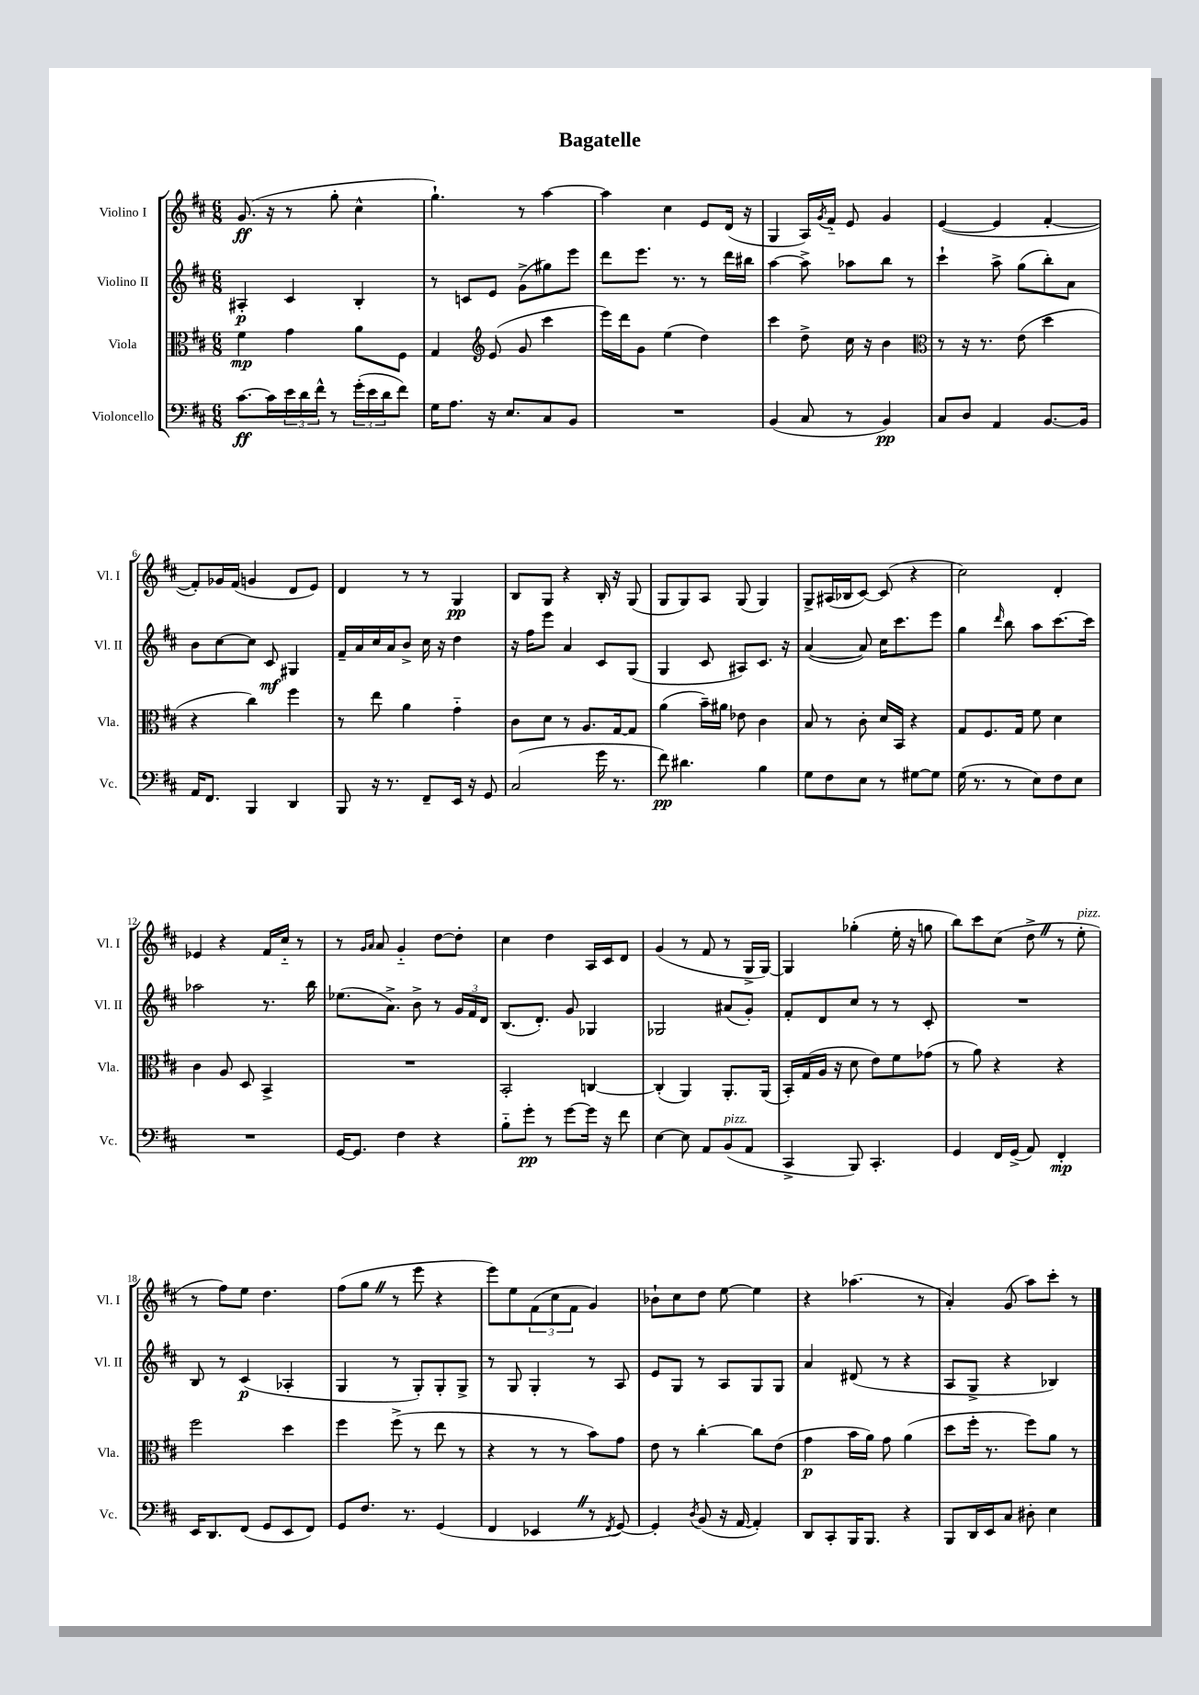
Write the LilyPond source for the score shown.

\header { title = "Bagatelle" }
<<
\new StaffGroup <<
\new Staff = "s0" \with { instrumentName = "Violino I" shortInstrumentName = "Vl. I" } {
    \clef treble \key d \major \numericTimeSignature \time 6/8
    g'8.\ff( r16 r8 g''8-. cis''4-^ |
    g''4.-!) r8 a''4~ |
    a''4 cis''4 e'8 d'16( r16 |
    g4 a16) \acciaccatura { g'8 } fis'16-_ e'8 g'4 |
    e'4~( e'4 fis'4~-. |
    fis'8-.) ges'16 fis'16( g'4 d'8 e'8) |
    d'4 r8 r8 g4\pp |
    b8 g8 r4 b16-. r16 g8( |
    g8 g8) a8 g8( g4) |
    g8-> ais16( bes16 cis'8~) cis'8( r4 |
    cis''2) d'4-. |
    ees'4 r4 fis'16 cis''16-_ r8 |
    r8 \grace { g'16 a'16 } a'8 g'4-_ d''8~ d''8-. |
    cis''4 d''4 a16 cis'16 d'8 |
    g'4( r8 fis'8 r8 g16-> g16~) |
    g4 ges''4-.( e''16-. r16 g''8 |
    b''8) cis'''8 cis''8( d''8-> \once \override BreathingSign.text = \markup { \musicglyph "scripts.caesura.straight" } \breathe r8 e''8-.^\markup { \italic "pizz." } |
    r8 fis''8) e''8 d''4. |
    fis''8( g''8 \once \override BreathingSign.text = \markup { \musicglyph "scripts.caesura.straight" } \breathe r8 e'''8 r4 |
    e'''8) e''8 \tuplet 3/2 { fis'8( cis''8 fis'8 } g'4) |
    bes'8-! cis''8 d''8 e''8~ e''4 |
    r4 aes''4.( r8 |
    a'4-.) g'8( a''8) cis'''8-. r8 \bar "|." |
}
\new Staff = "s1" \with { instrumentName = "Violino II" shortInstrumentName = "Vl. II" } {
    \clef treble \key d \major \numericTimeSignature \time 6/8
    ais4-.\p cis'4 b4-. |
    r8 c'8 e'8 g'8->( gis''8) e'''8 |
    d'''8 e'''8. r8. r8 d'''16 bis''16 |
    a''4~ a''8-> aes''8 b''8 r8 |
    cis'''4-! a''8-> g''8( b''8-.) a'8 |
    b'8 cis''8~ cis''8 cis'8\mf gis4 |
    fis'16-- a'16 cis''16 a'16 b'8-> cis''16 r16 d''4 |
    r16 fis''16 e'''8 a'4 cis'8 g8( |
    g4 cis'8 ais8) cis'8. r16 |
    a'4~( a'8) cis''16 cis'''8. e'''8 |
    g''4 \grace { d'''16 } b''8 a''8 cis'''8.~ cis'''16 |
    aes''2 r8. b''16 |
    ees''8.( a'8.->) b'8-> r8 \tuplet 3/2 { g'16 fis'16 d'16 } |
    b8.( d'8.-.) g'8 ges4 |
    ges2 ais'8( g'8-.) |
    fis'8-. d'8 cis''8 r8 r8 cis'8-. |
    R2. |
    b8 r8 cis'4\p( aes4-. |
    g4 r8 g8-.) g8-. g8-> |
    r8 g8 g4-. r8 a8 |
    e'8 g8 r8 a8 g8 g8 |
    a'4 dis'8( r8 r4 |
    a8 g8-> r4 bes4) \bar "|." |
}
\new Staff = "s2" \with { instrumentName = "Viola" shortInstrumentName = "Vla." } {
    \clef alto \key d \major \numericTimeSignature \time 6/8
    fis'4\mp g'4 a'8 fis8 |
    g4 \clef treble e'8( g'8 cis'''4 |
    e'''16) d'''16 g'8 e''4( d''4) |
    cis'''4 d''8-> cis''16 r16 b'4 |
    \clef alto r8 r16 r8. e'8( d''4 |
    r4 cis''4) fis''4 |
    r8 e''8 a'4 g'4-_ |
    cis'8 d'8 r8 a8. g16~ g8 |
    a'4( b'16--) ais'16 ees'8 cis'4 |
    b8 r8 cis'8-. d'16 b,16 r4 |
    g8 fis8. g16 fis'8 d'4 |
    cis'4 a8 d8 b,4-> |
    R2. |
    b,2-. c4~ |
    c4-.( a,4) a,8.-. a,16( |
    b,16-.) g16( a16 r16 d'8 e'8) fis'8 ges'8( |
    r8 a'8) r4 r4 |
    fis''2 d''4 |
    fis''4 fis''8->( r8 e''8 r8 |
    r4 r8 r8 b'8) g'8 |
    e'8 r8 cis''4~-. cis''8 e'8( |
    g'4\p b'16 a'16) g'8 a'4( |
    d''8 fis''16-. r8. fis''8) a'8 r8 \bar "|." |
}
\new Staff = "s3" \with { instrumentName = "Violoncello" shortInstrumentName = "Vc." } {
    \clef bass \key d \major \numericTimeSignature \time 6/8
    cis'8.~\ff cis'16 \tuplet 3/2 { e'16 d'16 fis'16-^ } r8 \tuplet 3/2 { g'16-.( e'16 d'16 } fis'8) |
    g16 a8. r16 e8. cis8 b,8 |
    R2. |
    b,4( cis8 r8 b,4\pp) |
    cis8 d8 a,4 b,8.~ b,16 |
    a,16 fis,8. b,,4 d,4 |
    b,,8 r16 r8. fis,8-- e,16 r16 g,8 |
    cis2( g'16 r8. |
    fis'8\pp) dis'4. b4 |
    g8 fis8 e8 r8 gis8~ gis8 |
    g16( r8. r8 e8) fis8 e8 |
    R2. |
    g,16~ g,8. fis4 r4 |
    b8-_ g'8-.\pp r8 g'8~ g'16 r16 fis'8 |
    e4~ e8 a,8 b,8^\markup { \italic "pizz." }( a,8 |
    cis,4-> b,,8) cis,4.-. |
    g,4 fis,16 g,16->( a,8) fis,4-.\mp |
    e,16 d,8. fis,8( g,8 e,8 fis,8) |
    g,8 fis8. r8. g,4( |
    fis,4 ees,4 \once \override BreathingSign.text = \markup { \musicglyph "scripts.caesura.straight" } \breathe r8 \acciaccatura { fis,8 } g,8~) |
    g,4-. \acciaccatura { d8 } b,8( r16 a,16~ a,4-.) |
    d,8 cis,8-. b,,16 b,,8. r4 |
    b,,8 d,16 e,16 cis8 dis8-. e4 \bar "|." |
}
>>
>>
